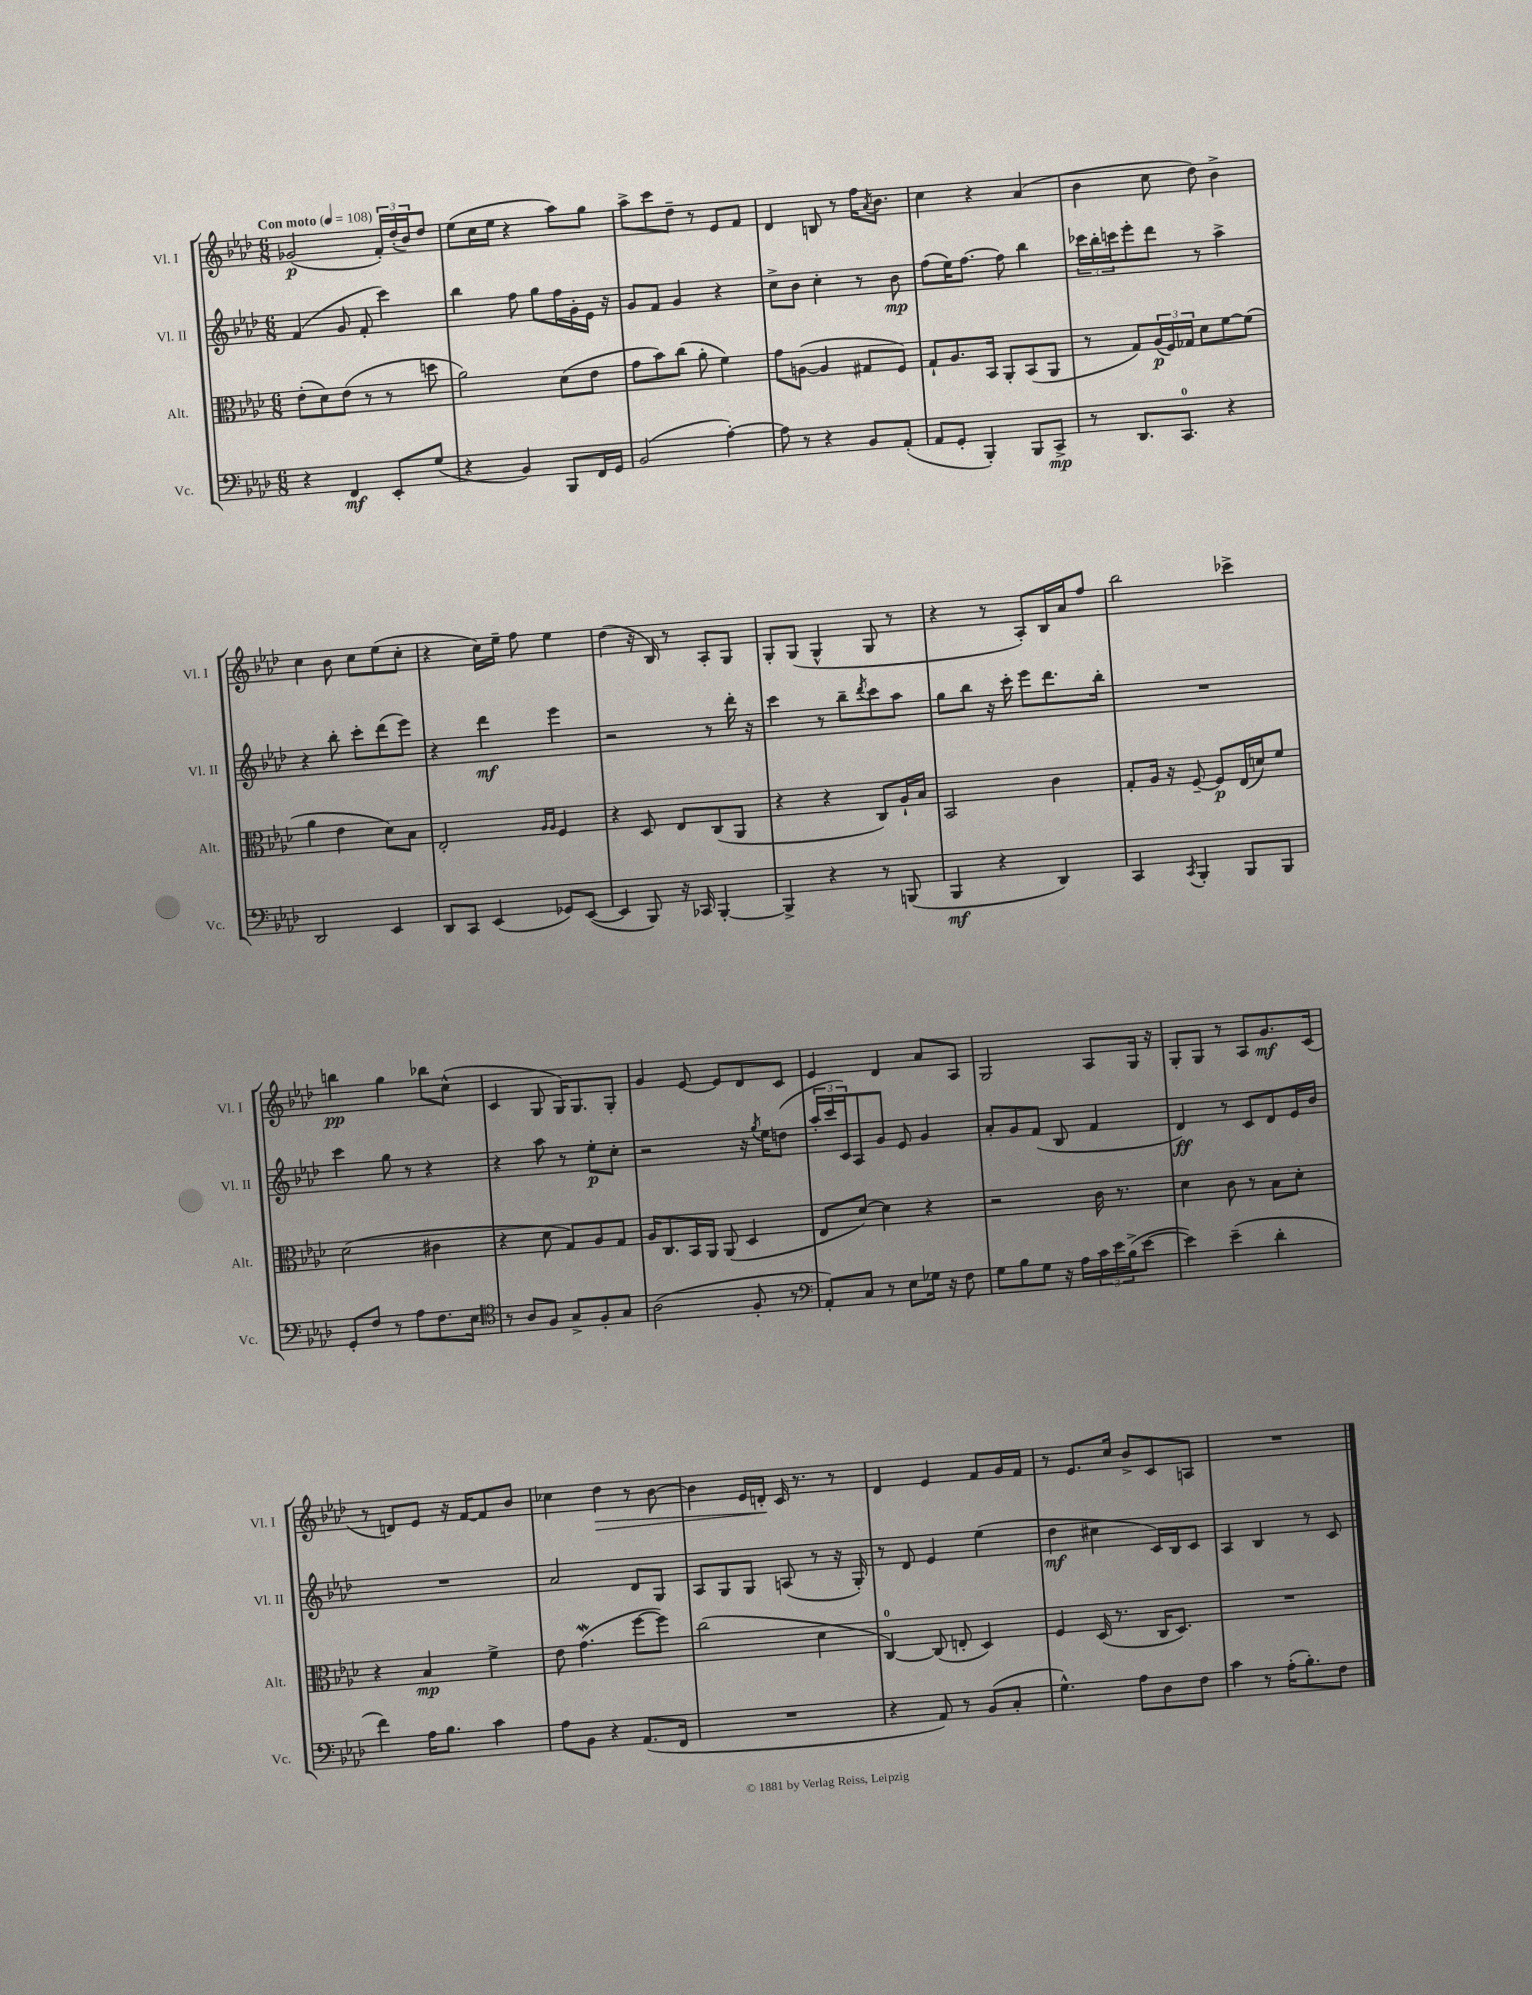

**kern	**kern	**kern	**kern
*staff4	*staff3	*staff2	*staff1
*clefF4	*clefC3	*clefG2	*clefG2
*k[b-e-a-d-]	*k[b-e-a-d-]	*k[b-e-a-d-]	*k[b-e-a-d-]
*M6/8	*M6/8	*M6/8	*M6/8
*MM108	*MM108	*MM108	*MM108
4r	(8e-'	(4f	(2g-
.	8d-)	.	.
4FF	(8e-	8g	.
.	8r	8f'	.
8EE-'	8r	4ccc)	24f')
.	.	.	(24dd-'
.	.	.	24b-)
(8G	8dd	.	8dd-
=	=	=	=
4r	2a-)	4bb-	(8ee-
.	.	.	16cc
.	.	.	16ee-
4BB-)	.	8ff	4r
.	.	8gg	.
8BBB-	(8d-	16ff	8aa-)
.	.	16g'	.
16FF	8e-	16e-	8gg
16GG	.	16r	.
=	=	=	=
(2BB-	8g	8g	8aa-^
.	8b-)	8f	8ccc
.	(8cc	4g	8dd-~
.	8a-'	.	8r
[4A-')	4f)	4r	8e-
.	.	.	8f
=	=	=	=
8A-]	8g	8cc^	4d-
8r	([8A	8b-	.
4r	4A]	4cc'	8B
.	.	.	8r
8BB-	8G#	8r	16ff
.	.	.	8qa-
.	.	.	8.b-
(8AA-'	8F)	8b-	.
=	=	=	=
8AA-	8G`	(8ff	4cc
8GG'	8.A-	16ee-)	.
.	.	[8.ff	.
4BBB-')	.	.	4r
.	16BB-	.	.
.	8AA-'	8ff]	.
8BBB-	(8BB-	4bb-	(4a-
8CC^	8AA-	.	.
=	=	=	=
8r	8r	24ccc-	4b-
.	.	24bb-'	.
.	.	24ccc	.
8.DD-	8G)	8eee-'	.
.	(24A-	8ddd-	8cc
.	24F)	.	.
8.CC	.	.	.
.	24G-	.	.
.	8d-	8r	8dd-)
4r	[8f	4aa-^	4b-^
.	(8f]	.	.
=	=	=	=
2DD-	4a-	4r	4cc
.	4e-	8bb-'	8b-
.	.	8ccc'	8cc
4EE-	8d-)	(8ddd-	(8ee-
.	8B-	8eee-)	8cc'
=	=	=	=
8DD-	2E-'	4r	4r
8CC	.	.	.
(4EE-	.	4ddd-	16cc)
.	.	.	16ee-~
.	.	.	8ff
.	16qqA-	.	.
.	16qqA-	.	.
8GG-)	4F	4eee-	4ee-
([8EE-	.	.	.
=	=	=	=
4EE-]	4r	2r	(4dd-
8BBB-)	8D-	.	16r
.	.	.	16B-)
16r	8E-	.	8r
16CC-	.	.	.
[4BBB-'	(8C	8r	8A-'
.	8AA-	16ddd-'	8G
.	.	16r	.
=	=	=	=
4BBB-^]	4r	4ccc	8G'
.	.	.	(8G
4r	4r	8r	4G^^
.	.	8bb-~	.
.	.	8qddd-	.
8r	8C)	8ccc	8G
(8BBB	16A-`	8aa-	8r
.	16B-	.	.
=	=	=	=
4BBB-	2BB-	8gg	4r
.	.	8bb-	.
4r	.	16r	8r
.	.	16ccc'	.
.	.	8eee-	8A-')
4DD-)	4c	8.ddd-	16B-
.	.	.	16a-
.	.	.	8ff
.	.	16bb-'	.
=	=	=	=
4CC	8G'	2.r	2bb-
.	16A-	.	.
.	16r	.	.
8qCC	.	.	.
4BBB-'	[8F~	.	.
.	8F]	.	.
8BBB-	(16E-	.	4ccc-^
.	16d)	.	.
8BBB-	8f	.	.
=	=	=	=
8GG'	(2d-	4ccc	4bb
8F	.	.	.
8r	.	8gg	4gg
8A-	.	8r	.
8.F	4c#	4r	8bb-
.	.	.	(8cc^^
16E-	.	.	.
=	=	=	=
*clefC4	*	*	*
8r	4r	4r	4c
8A-	.	.	.
8F	8d-	8aa-	8G
8G^	8G)	8r	16G)
.	.	.	8.G
8F'	8A-	8ee-'	.
8G	8G	8cc'	8G'
=	=	=	=
(2A-	16A-	2r	4g
.	8.C	.	.
.	16BB-	.	[8e-
.	16AA-	.	.
.	(8AA-	.	8e-]
8F'	4D-	16r	8d-
.	.	8qgg	.
.	.	16ee-	.
8r	.	(8dd	8c
=	=	=	=
*clefF4	*	*	*
8AA-')	8E-	24aa-'	4e-
.	.	24ccc	.
.	.	24c)	.
8C	[8d-)	8A-	.
8r	4d-]	8g	4d-
8E-	.	8e-	.
16G-	4r	4g	8a-
16r	.	.	.
8F	.	.	8A-
=	=	=	=
8G	2r	8a-'	2G
8B-	.	8g	.
8G	.	(8f	.
16r	.	8B-	.
16A-	.	.	.
24c	16c	4f	8A-
24e-	.	.	.
.	8.r	.	.
(24B-^	.	.	.
[8e-	.	.	16G
.	.	.	16r
=	=	=	=
4e-])	4d-	4d-)	8G'
.	.	.	8G
(4e-~	8c	8r	8r
.	8r	8c	8A-
4d-'	8B-	8d-	8.g
.	8d-'	16e-	.
.	.	16b-	(16c
=	=	=	=
4f)	4r	2.r	8r
.	.	.	8d)
16A-	4B-	.	8e-
8.B-	.	.	.
.	.	.	16r
.	.	.	[16f
4c	4f^	.	8f]
.	.	.	8b-
=	=	=	=
8A-	8e-	2a-	4cc-
8BB-	(4.g	.	.
4r	.	.	4dd-
(8.AA-	[8ff	8d-	8r
.	8ff])	8G	[8b-
16FF	.	.	.
=	=	=	=
2.r	(2cc	8A-	4b-]
.	.	8G	.
.	.	8G	16e-
.	.	.	16d'
.	.	(8A	16c
.	.	.	8.r
.	4d-	8r	.
.	.	16r	8r
.	.	16G')	.
=	=	=	=
4r	[4C)	8r	4d-
.	.	8d-	.
8AA-)	(8C]	4e-	4e-
8r	8E'	.	.
(8BB-	4D-)	(4ee-	8f
8C'	.	.	16g
.	.	.	16f
=	=	=	=
4.G^^)	4F	4dd-	8r
.	.	.	8.e-
.	(16D-	4cc#	.
.	8.r	.	16cc
8A-	.	.	8b-^
8D-	16C	16c)	8c
.	8.D-)	16B-	.
8F	.	8c	8A
=	=	=	=
4c	2.r	4A-	2.r
8r	.	4B-	.
(16A-'	.	.	.
8.B-')	.	.	.
.	.	8r	.
8F	.	8c	.
==	==	==	==
*-	*-	*-	*-
